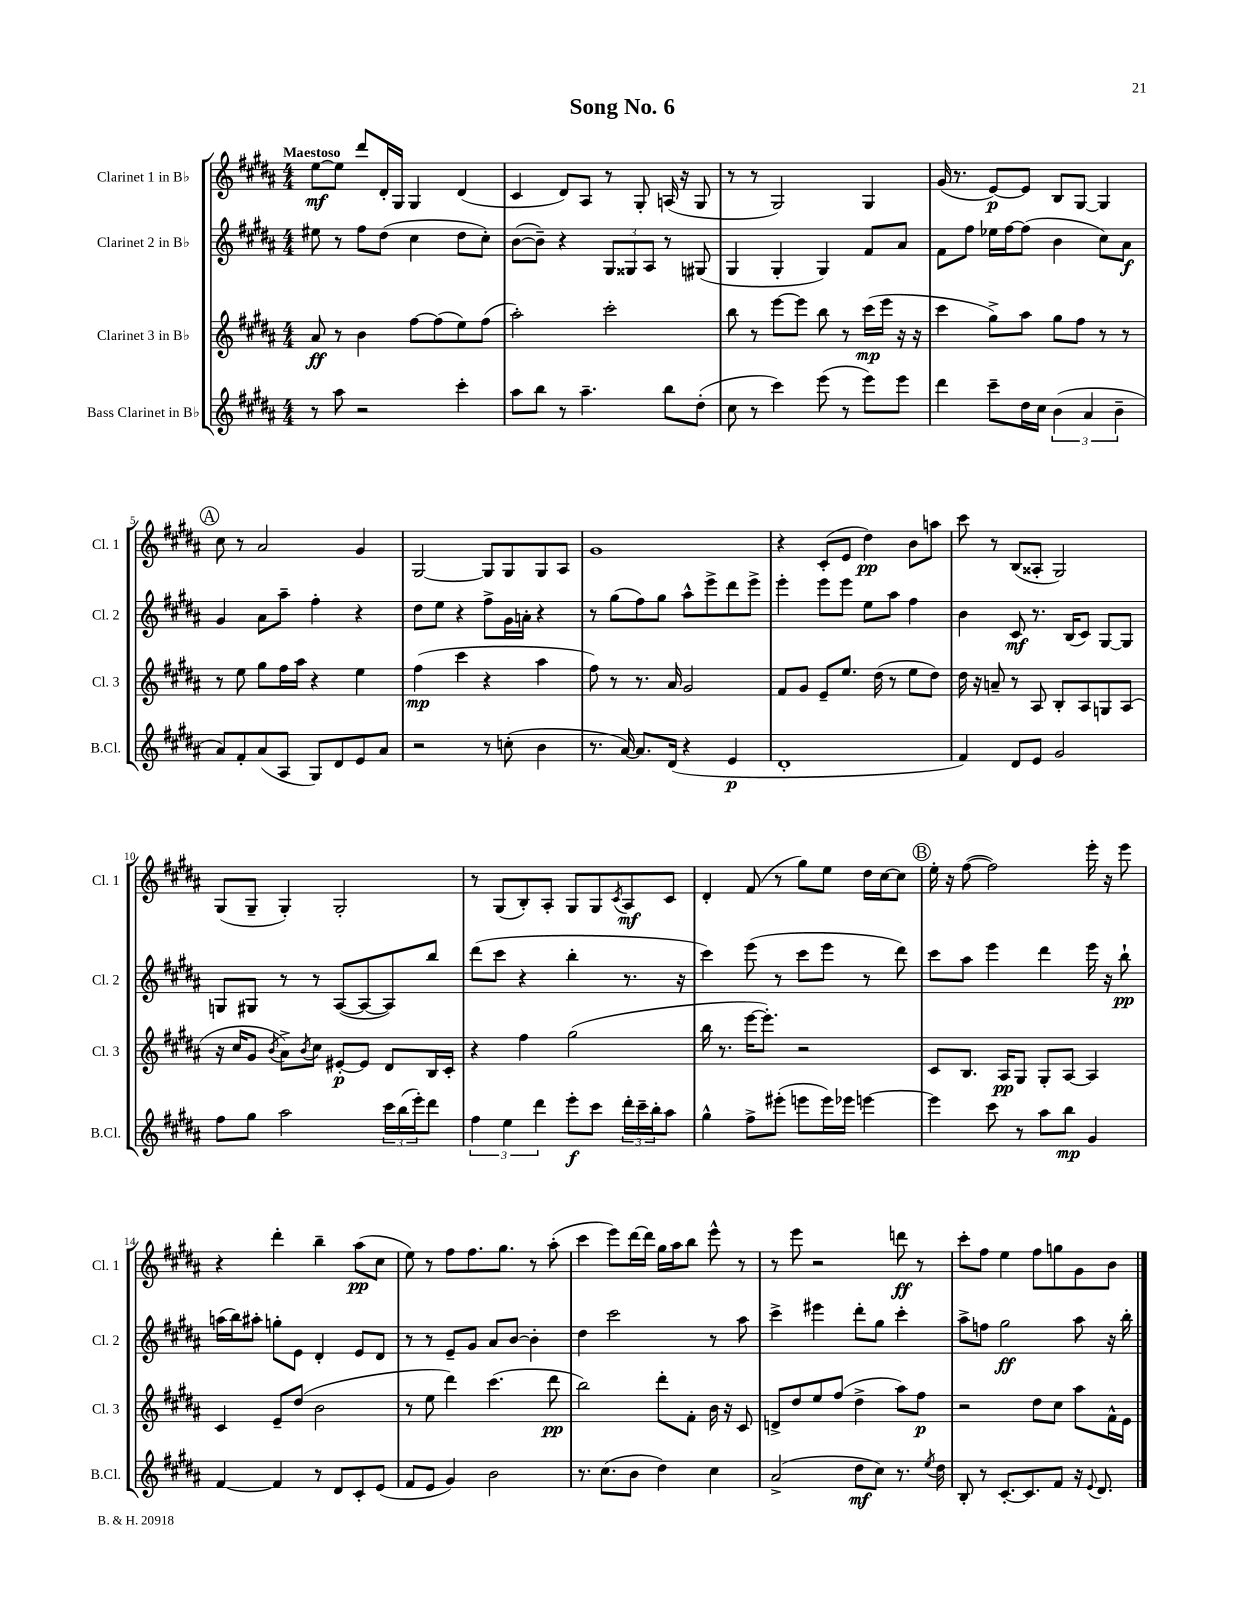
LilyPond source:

\header { title = "Song No. 6" }
<<
\new StaffGroup <<
\new Staff = "s0" \with { instrumentName = "Clarinet 1 in Bb" shortInstrumentName = "Cl. 1" } {
    \clef treble \key b \major \numericTimeSignature \time 4/4 \tempo "Maestoso"
    e''8~\mf e''8 dis'''8 dis'16-. gis16 gis4 dis'4( |
    cis'4 dis'8) ais8 r8 gis8-. a16( r16 gis8 |
    r8 r8 gis2) gis4 |
    gis'16( r8. e'8~\p) e'8 b8 gis8~ gis4 |
    \mark \markup { \circle "A" } cis''8 r8 ais'2 gis'4 |
    gis2~ gis8 gis8 gis8 ais8 |
    gis'1 |
    r4 cis'8-.( e'8 dis''4\pp) b'8 a''8 |
    cis'''8 r8 b8( aisis8-. gis2) |
    gis8( gis8-- gis4-.) gis2-. |
    r8 gis8( b8-.) ais8-. gis8 gis8 \acciaccatura { cis'8 } ais8\mf cis'8 |
    dis'4-. fis'8( r8 gis''8) e''8 dis''16 cis''16~ cis''8 |
    \mark \markup { \circle "B" } e''16-. r16 fis''8~( fis''2) e'''16-. r16 e'''8 |
    r4 dis'''4-. b''4-- ais''8\pp( cis''8 |
    e''8) r8 fis''8 fis''8. gis''8. r8 ais''8-.( |
    cis'''4 e'''8) dis'''16~ dis'''16 gis''16 ais''16 b''8 e'''8-^ r8 |
    r8 e'''8 r2 d'''8\ff r8 |
    cis'''8-. fis''8 e''4 fis''8 g''8 gis'8 b'8 \bar "|." |
}
\new Staff = "s1" \with { instrumentName = "Clarinet 2 in Bb" shortInstrumentName = "Cl. 2" } {
    \clef treble \key b \major \numericTimeSignature \time 4/4
    eis''8 r8 fis''8 dis''8( cis''4 dis''8 cis''8-.) |
    b'8~( b'8--) r4 \tuplet 3/2 { gis8 gisis8 ais8 } r8 gis8( |
    gis4 gis4-. gis4) fis'8 ais'8 |
    fis'8 fis''8 ees''16 fis''16~ fis''8( b'4 cis''8) ais'8\f |
    \mark \markup { \circle "A" } gis'4 ais'8 ais''8-- fis''4-. r4 |
    dis''8 e''8 r4 fis''8-> gis'16 a'16-. r4 |
    r8 gis''8( fis''8) gis''8 ais''8-^ e'''8-> dis'''8 e'''8-> |
    e'''4-. e'''8 e'''8 e''8 ais''8 fis''4 |
    b'4 cis'8\mf r8. b16( cis'8) gis8~ gis8 |
    g8 gis8 r8 r8 ais8~( ais8~ ais8) b''8 |
    dis'''8( cis'''8 r4 b''4-. r8. r16 |
    cis'''4) e'''8( r8 cis'''8 e'''8 r8 dis'''8) |
    \mark \markup { \circle "B" } cis'''8 ais''8 e'''4 dis'''4 e'''16 r16 b''8-!\pp |
    a''16( b''16) ais''8-. g''8-. e'8 dis'4-. e'8 dis'8 |
    r8 r8 e'8-- gis'8 ais'8 b'8~ b'4-. |
    dis''4 cis'''2 r8 ais''8 |
    cis'''4-> eis'''4 dis'''8-. gis''8 cis'''4-. |
    ais''8-> f''8 gis''2\ff ais''8 r16 b''16-. \bar "|." |
}
\new Staff = "s2" \with { instrumentName = "Clarinet 3 in Bb" shortInstrumentName = "Cl. 3" } {
    \clef treble \key b \major \numericTimeSignature \time 4/4
    ais'8\ff r8 b'4 fis''8~ fis''8( e''8) fis''8( |
    ais''2-.) cis'''2-. |
    b''8 r8 e'''8~ e'''8 b''8 r8 cis'''16\mp( e'''16 r16 r16 |
    cis'''4 gis''8->) ais''8 gis''8 fis''8 r8 r8 |
    \mark \markup { \circle "A" } r8 e''8 gis''8 fis''16 ais''16 r4 e''4 |
    fis''4\mp( cis'''4 r4 ais''4 |
    fis''8) r8 r8. ais'16 gis'2 |
    fis'8 gis'8 e'8-- e''8. dis''16( r8 e''8 dis''8) |
    dis''16 r16 a'8-- r8 ais8 b8-. ais8 g8 ais8( |
    r16 cis''16 gis'8 \acciaccatura { b'8 } ais'8->) \acciaccatura { b'8 } cis''8 eis'8~-.\p eis'8 dis'8 b16 cis'16-. |
    r4 fis''4 gis''2( |
    b''16 r8. e'''16~ e'''8.-.) r2 |
    \mark \markup { \circle "B" } cis'8 b8. ais16\pp gis8 gis8-. ais8~ ais4 |
    cis'4 e'8-- dis''8( b'2 |
    r8 e''8 dis'''4) cis'''4.( dis'''8\pp |
    b''2) dis'''8-. fis'8-. b'16 r16 cis'8 |
    d'8-> dis''8 e''8 fis''8( dis''4-> ais''8) fis''8\p |
    r2 dis''8 cis''8 ais''8 fis'16-^ e'16 \bar "|." |
}
\new Staff = "s3" \with { instrumentName = "Bass Clarinet in Bb" shortInstrumentName = "B.Cl." } {
    \clef treble \key b \major \numericTimeSignature \time 4/4
    r8 ais''8 r2 cis'''4-. |
    ais''8 b''8 r8 ais''4.-- b''8 dis''8-.( |
    cis''8 r8 cis'''4) e'''8( r8 e'''8) e'''8 |
    dis'''4 cis'''8-- dis''16 cis''16 \tuplet 3/2 { b'4( ais'4 b'4-- } |
    \mark \markup { \circle "A" } ais'8) fis'8-. ais'8( ais8 gis8) dis'8 e'8 ais'8 |
    r2 r8 c''8-.( b'4 |
    r8. ais'16~) ais'8. dis'16( r4 e'4\p |
    dis'1-. |
    fis'4) dis'8 e'8 gis'2 |
    fis''8 gis''8 ais''2 \tuplet 3/2 { cis'''16 b''16( e'''16-.) } dis'''8 |
    \tuplet 3/2 { fis''4 e''4 dis'''4 } e'''8-.\f cis'''8 \tuplet 3/2 { dis'''16-. cis'''16-- b''16-. } ais''8 |
    gis''4-^ fis''8-> eis'''8-.( e'''8 e'''16) ees'''16 e'''4~ |
    \mark \markup { \circle "B" } e'''4 cis'''8 r8 ais''8 b''8\mp gis'4 |
    fis'4~ fis'4 r8 dis'8 cis'8-. e'8( |
    fis'8 e'8 gis'4) b'2 |
    r8. cis''8.( b'8 dis''4) cis''4 |
    ais'2->( dis''8\mf cis''8) r8. \acciaccatura { e''8 } dis''16 |
    b8-. r8 cis'8.~-. cis'8. fis'8 r16 \appoggiatura { e'8 } dis'8. \bar "|." |
}
>>
>>
